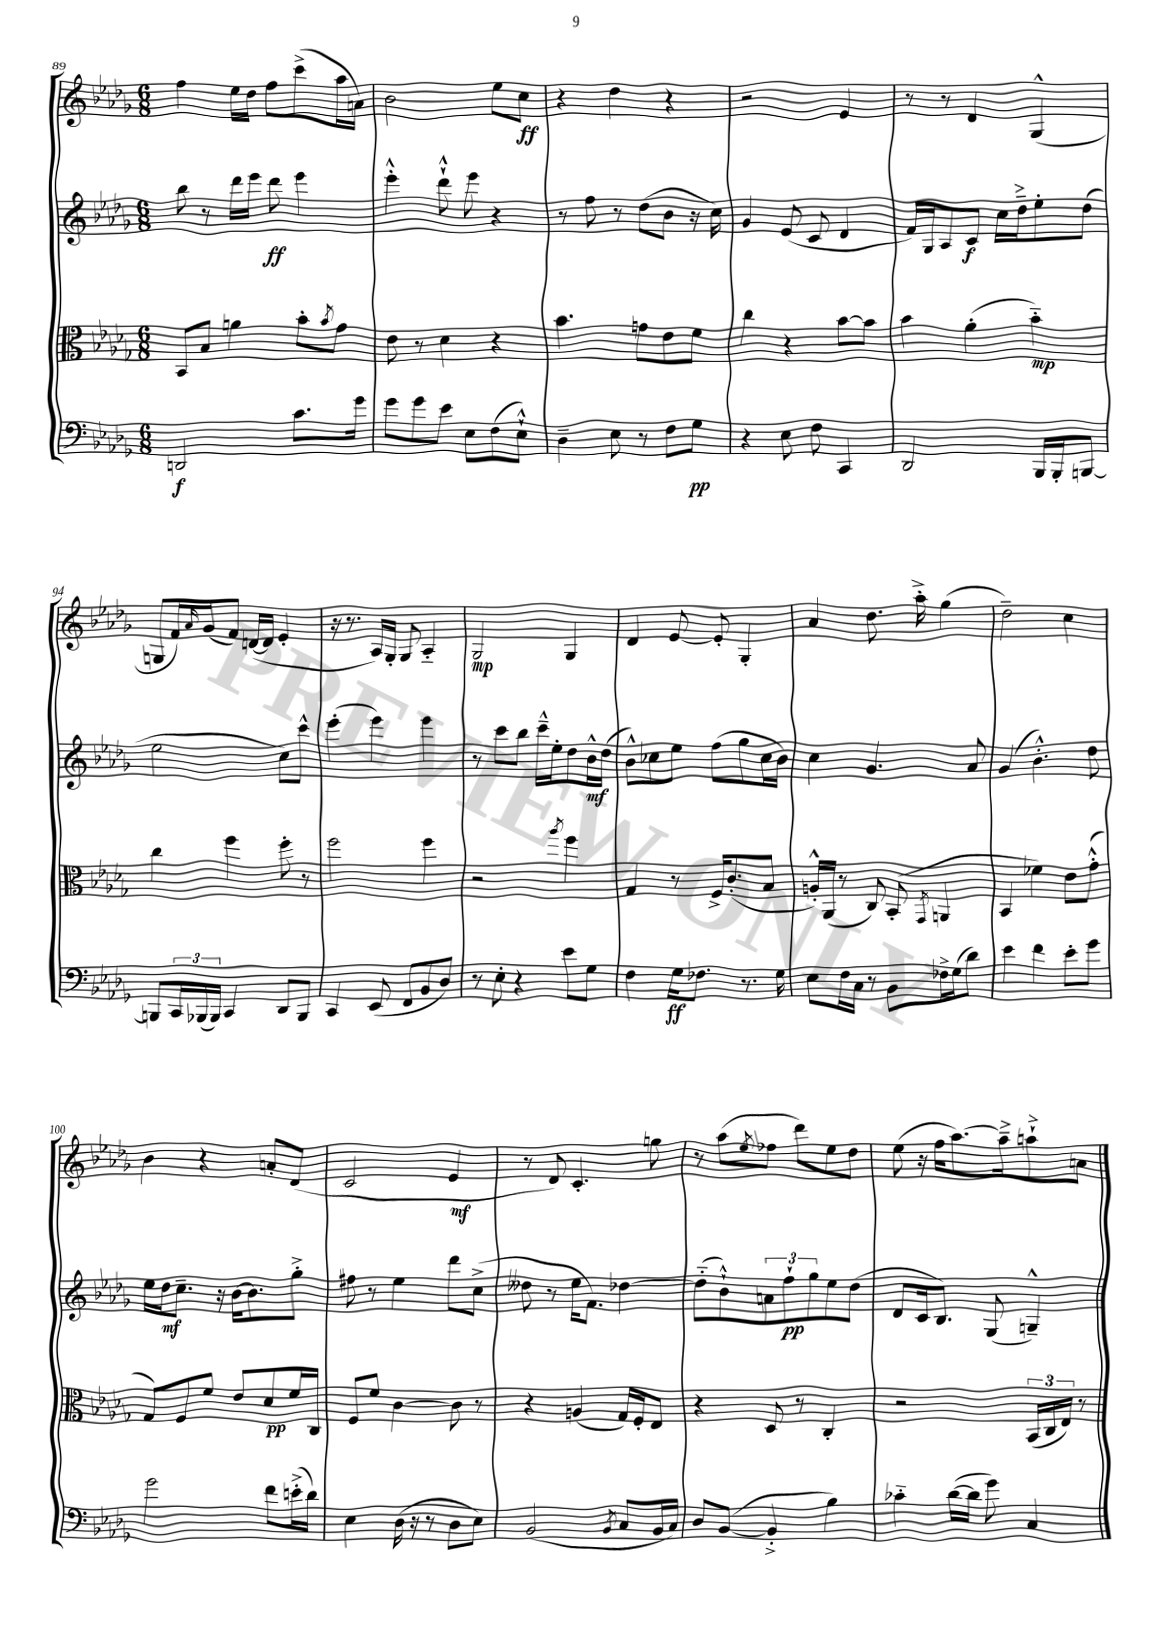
<<
\new StaffGroup <<
\new Staff = "s0" {
    \clef treble \key des \major \numericTimeSignature \time 6/8
    f''4 ees''16 des''16 f''8 c'''8->( aes''16 a'16) |
    bes'2 ees''8 c''8\ff |
    r4 des''4 r4 |
    r2 ees'4 |
    r8 r8 des'4 ges4-^( |
    g8 f'16) \grace { aes'16 } ges'16( f'8) d'16~( d'16 ees'4-. |
    r16 r8. aes16) ges16-. ges8 aes4-_ |
    ges2\mp ges4 |
    des'4 ees'8~ ees'8-. ges4-. |
    aes'4 des''8. aes''16-.-> ges''4( |
    des''2--) c''4 |
    bes'4 r4 a'8-. des'8( |
    c'2 ees'4\mf |
    r8 des'8) c'4.-. g''8 |
    r8 aes''8( \acciaccatura { ees''8 } fes''8 des'''8) ees''8 des''8 |
    ees''8( r16 f''16 aes''8.~) aes''16---> a''8-!-> a'8 \bar "|." |
}
\new Staff = "s1" {
    \clef treble \key des \major \numericTimeSignature \time 6/8
    bes''8 r8 des'''16 ees'''16 des'''8\ff ees'''4 |
    ees'''4-.-^ des'''8-!-^ ees'''8 r4 |
    r8 f''8 r8 des''8( bes'8 r16 c''16) |
    ges'4 ees'8( c'8 des'4 |
    f'16) ges16 aes8 c'8\f c''16 des''16---> ees''8-. des''8( |
    ees''2 c''8) c'''8-^ |
    ees'''4-.( ees'''4) ees'''4 |
    r8 c'''8 bes''8 c'''16---^ ees''16-. des''8 bes'16-^\mf des''16( |
    bes'8-^) ces''8 ees''8 f''8( ges''8 ces''16 bes'16) |
    c''4 ges'4. aes'8 |
    ges'4( bes'4.-.-^) des''8 |
    ees''16 des''16\mf c''8.-- r16 bes'16~ bes'8. ges''8-.-> |
    fis''8 r8 ees''4 des'''8 c''8->( |
    deses''8 r8 ees''16 f'8.) des''4~ |
    des''8-_( bes'8-!-^) \tuplet 3/2 { a'8 f''8-!\pp ges''8 } ees''8 des''8( |
    des'8 c'16 bes8.) ges8( g4---^) \bar "|." |
}
\new Staff = "s2" {
    \clef alto \key des \major \numericTimeSignature \time 6/8
    bes,8 bes8 a'4 bes'8-. \acciaccatura { bes'8 } ges'8 |
    ees'8 r8 des'4 r4 |
    bes'4. g'8 ees'8 f'8 |
    c''4 r4 bes'8~ bes'8 |
    bes'4 aes'4-.( bes'4-_\mp) |
    c''4 f''4 f''8-. r8 |
    f''2 f''4 |
    r2 \acciaccatura { aes''8 } f''4 |
    ges4 r8 f16-> c'8.-.( bes8 |
    a16-.-^) aes,16( r8 c8) bes,8-.( \acciaccatura { ges,8 } a,4 |
    bes,4 fes'4) ees'8 ges'8-.-^( |
    ges8) f8 f'8 ees'8 des'8\pp f'16 c16 |
    f8 f'8 c'4~ c'8 r8 |
    r4 a4( ges16) f16-. ees8 |
    r4 des8 r8 c4-. |
    r2 \tuplet 3/2 { bes,16( c16 ees16) } r8 \bar "|." |
}
\new Staff = "s3" {
    \clef bass \key des \major \numericTimeSignature \time 6/8
    d,2\f c'8. ges'16 |
    ges'8 ges'8 ees'8 ees8 f8( ees8-!-^) |
    des4-- ees8 r8 f8 ges8\pp |
    r4 ees8 f8 c,4 |
    des,2 bes,,16 bes,,16-. b,,8~ |
    b,,8 \tuplet 3/2 { c,16 bes,,16( bes,,16) } c,4 des,8 bes,,8 |
    c,4 ees,8( f,8 bes,8 des8) |
    r8 ees8-. r4 ees'8 ges8 |
    f4 ges16\ff fes8. r8. ges16 |
    ees8 f16 c16 r8 bes,8 fes16-> ges16( des'8) |
    ees'4 f'4 ees'8-. ges'8 |
    ges'2 f'8 e'16-.->( des'16) |
    ees4 des16( r16 r8 des8 ees8) |
    bes,2( \acciaccatura { bes,8 } c8 bes,16 c16) |
    des8 bes,8~( bes,4-.-> bes4) |
    ces'4-_ des'16~( des'16 ges'8) c4 \bar "|." |
}
>>
>>
\layout { \context { \Score currentBarNumber = #89 } }
